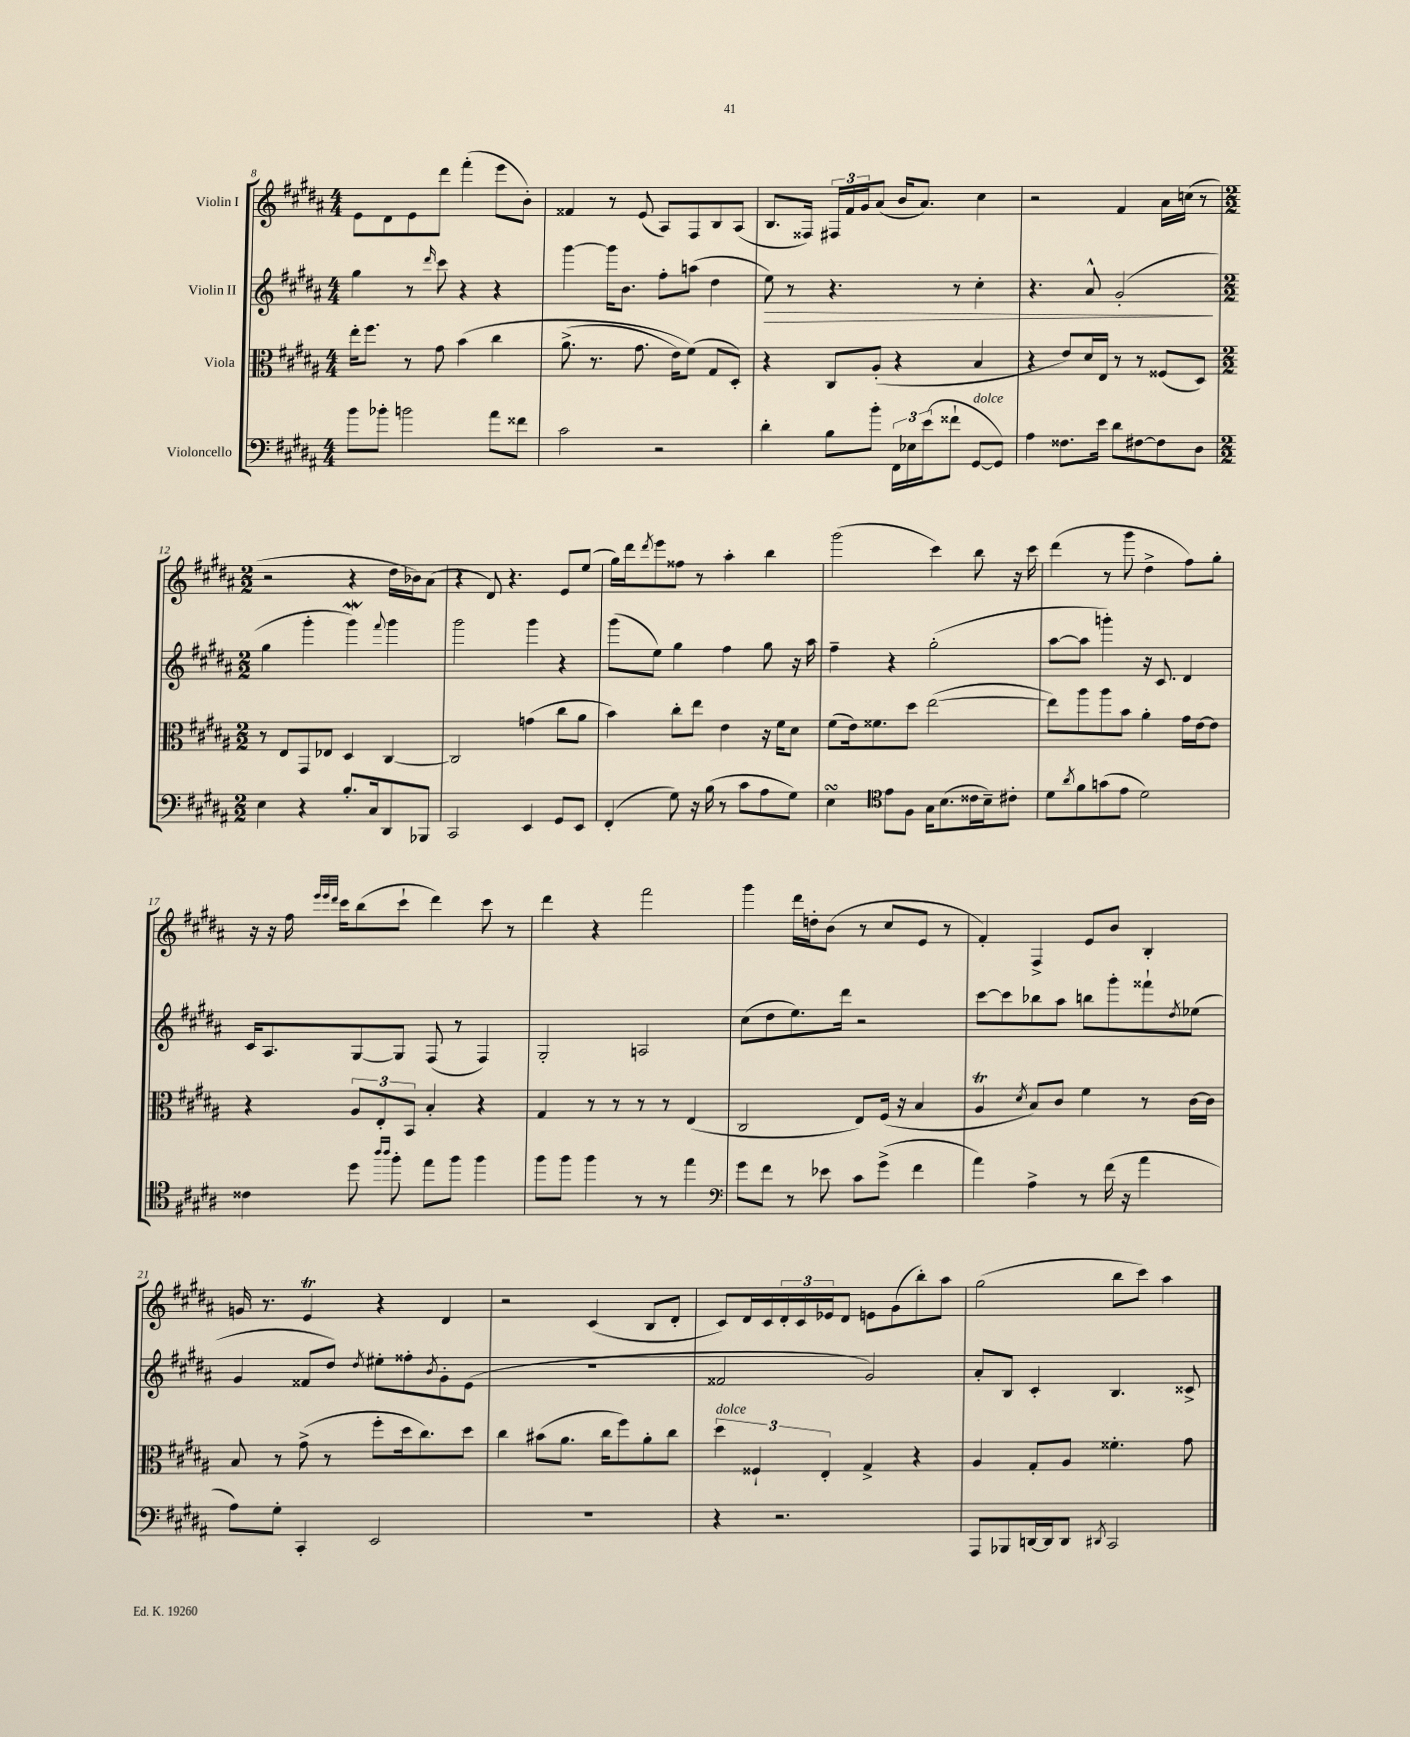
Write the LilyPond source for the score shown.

<<
\new StaffGroup <<
\new Staff = "s0" \with { instrumentName = "Violin I" } {
    \clef treble \key b \major \numericTimeSignature \time 4/4
    e'8 dis'8 e'8 dis'''8 fis'''4-.( e'''8 b'8-.) |
    fisis'4 r8 e'8( ais8) fis8 b8 ais8( |
    b8. fisis16) \tuplet 3/2 { fis16 fis'16 gis'16 } ais'8( b'16 ais'8.) cis''4 |
    r2 fis'4 ais'16 c''16( r8 |
    \numericTimeSignature \time 2/2 r2 r4 dis''16 bes'16) ais'8( |
    r4 dis'8) r4. e'8 e''8( |
    gis''16) dis'''16 \acciaccatura { dis'''8 } e'''8 fisis''8 r8 ais''4-. b''4 |
    gis'''2( cis'''4) b''8 r16 cis'''16 |
    dis'''4( r8 gis'''8 dis''4-> fis''8) gis''8-. |
    r16 r16 fis''16 \grace { e'''32 e'''32 dis'''32 } cis'''16 b''8( cis'''8-! dis'''4) cis'''8 r8 |
    dis'''4 r4 fis'''2 |
    gis'''4 dis'''16 d''16-. b'8( r8 cis''8 e'8 r8 |
    fis'4-.) fis4-> e'8 b'8 b4-. |
    g'16 r8. e'4\trill r4 dis'4 |
    r2 cis'4( b8 dis'8-. |
    cis'8) dis'16 cis'16 \tuplet 3/2 { dis'16-. cis'16 ees'16 } dis'8 e'8 gis'8( b''8-.) ais''8 |
    gis''2( b''8 cis'''8) ais''4 \bar "|." |
}
\new Staff = "s1" \with { instrumentName = "Violin II" } {
    \clef treble \key b \major \numericTimeSignature \time 4/4
    gis''4 r8 \grace { dis'''16 } cis'''8 r4 r4 |
    gis'''4~ gis'''16 b'8. fis''8-. a''8( dis''4 |
    e''8\>) r8 r4. r8 cis''4-. |
    r4. ais'8-^ gis'2-.\!( |
    \numericTimeSignature \time 2/2 gis''4 gis'''4-. gis'''4\mordent) \appoggiatura { fis'''8 } gis'''4 |
    gis'''2 gis'''4 r4 |
    gis'''8( e''8) gis''4 fis''4 gis''8 r16 ais''16 |
    fis''4-- r4 gis''2-.( |
    ais''8~ ais''8 g'''4-.) r16 cis'8. dis'4 |
    cis'16 ais8. gis8~ gis8 fis8( r8 fis4) |
    gis2-. a2 |
    cis''8( dis''8 e''8.) dis'''16 r2 |
    cis'''8~ cis'''8 bes''8 ais''8 b''8 gis'''8-. fisis'''8-! \acciaccatura { dis''8 } ees''8( |
    gis'4 fisis'8 dis''8) \acciaccatura { dis''8 } eis''8-. fisis''8-. \acciaccatura { b'8 } gis'8-. e'8( |
    R1 |
    fisis'2 gis'2) |
    ais'8-. b8 cis'4-. b4. cisis'8-> \bar "|." |
}
\new Staff = "s2" \with { instrumentName = "Viola" } {
    \clef alto \key b \major \numericTimeSignature \time 4/4
    e''16-. fis''8. r8 gis'8 b'4\( cis''4 |
    ais'8.->( r8. gis'8. e'16) fis'8(\) gis8 dis8-.) |
    r4 cis8 ais8-.( r4 b4 |
    r4 e'8) dis'16 e16 r8 r8 fisis8( dis8) |
    \numericTimeSignature \time 2/2 r8 e8 gis,8 ees8 dis4 cis4~ |
    cis2 g'4( cis''8 ais'8 |
    b'4) cis''8-. e''8 e'4 r16 fis'16 dis'8 |
    fis'8( e'16) fisis'8. dis''8 e''2~( |
    e''8) ais''8 ais''8 b'8 ais'4-. gis'16 e'16~ e'8 |
    r4 \tuplet 3/2 { ais8 e8-. b,8 } b4-. r4 |
    gis4 r8 r8 r8 r8 e4( |
    cis2 e8) fis16( r16 b4 |
    ais4\trill \acciaccatura { dis'8 } b8) cis'8 fis'4 r8 cis'16~ cis'16 |
    b8 r8 gis'8->( r8 fis''8-. dis''16 cis''8.) dis''8 |
    cis''4 bis'8( ais'8. cis''16 fis''8) ais'8-. cis''8 |
    \tuplet 3/2 { dis''4^\markup { \italic "dolce" } fisis4-! e4-. } gis4-> r4 |
    ais4 gis8-. ais8 fisis'4.-. gis'8 \bar "|." |
}
\new Staff = "s3" \with { instrumentName = "Violoncello" } {
    \clef bass \key b \major \numericTimeSignature \time 4/4
    b'8 bes'8-. b'2 ais'8 fisis'8 |
    cis'2 r2 |
    dis'4-. b8 b'8-. \tuplet 3/2 { fis,16 ees16 e'16( } fisis'8-! gis,8~^\markup { \italic "dolce" } gis,8) |
    ais4 fisis8. e'16 dis'8 fis8~ fis8 dis8 |
    \numericTimeSignature \time 2/2 e4 r4 b8.-. cis16 dis,8 bes,,8 |
    cis,2 e,4 gis,8 e,8 |
    fis,4-.( gis8) r16 b16( r8 cis'8 ais8 gis8) |
    e4\turn \clef tenor e'8 fis8 gis16 b8.( cisis'16 b16--) cis'8-. |
    dis'8 \acciaccatura { ais'8 } fis'8 g'8( e'8 dis'2) |
    cisis'4 dis''8 \grace { ais''16 ais''16 } fis''8-. e''8 fis''8 fis''4 |
    fis''8 fis''8 fis''4 r8 r8 e''4 |
    \clef bass gis'8 fis'8 r8 ees'8 cis'8 gis'8->( fis'4 |
    ais'4) ais4-> r8 fis'16( r16 ais'4 |
    ais8) gis8-. cis,4-. e,2 |
    R1 |
    r4 r2. |
    ais,,8 bes,,8 d,16~ d,16 d,8 \acciaccatura { dis,8 } cis,2 \bar "|." |
}
>>
>>
\layout { \context { \Score currentBarNumber = #8 } }
